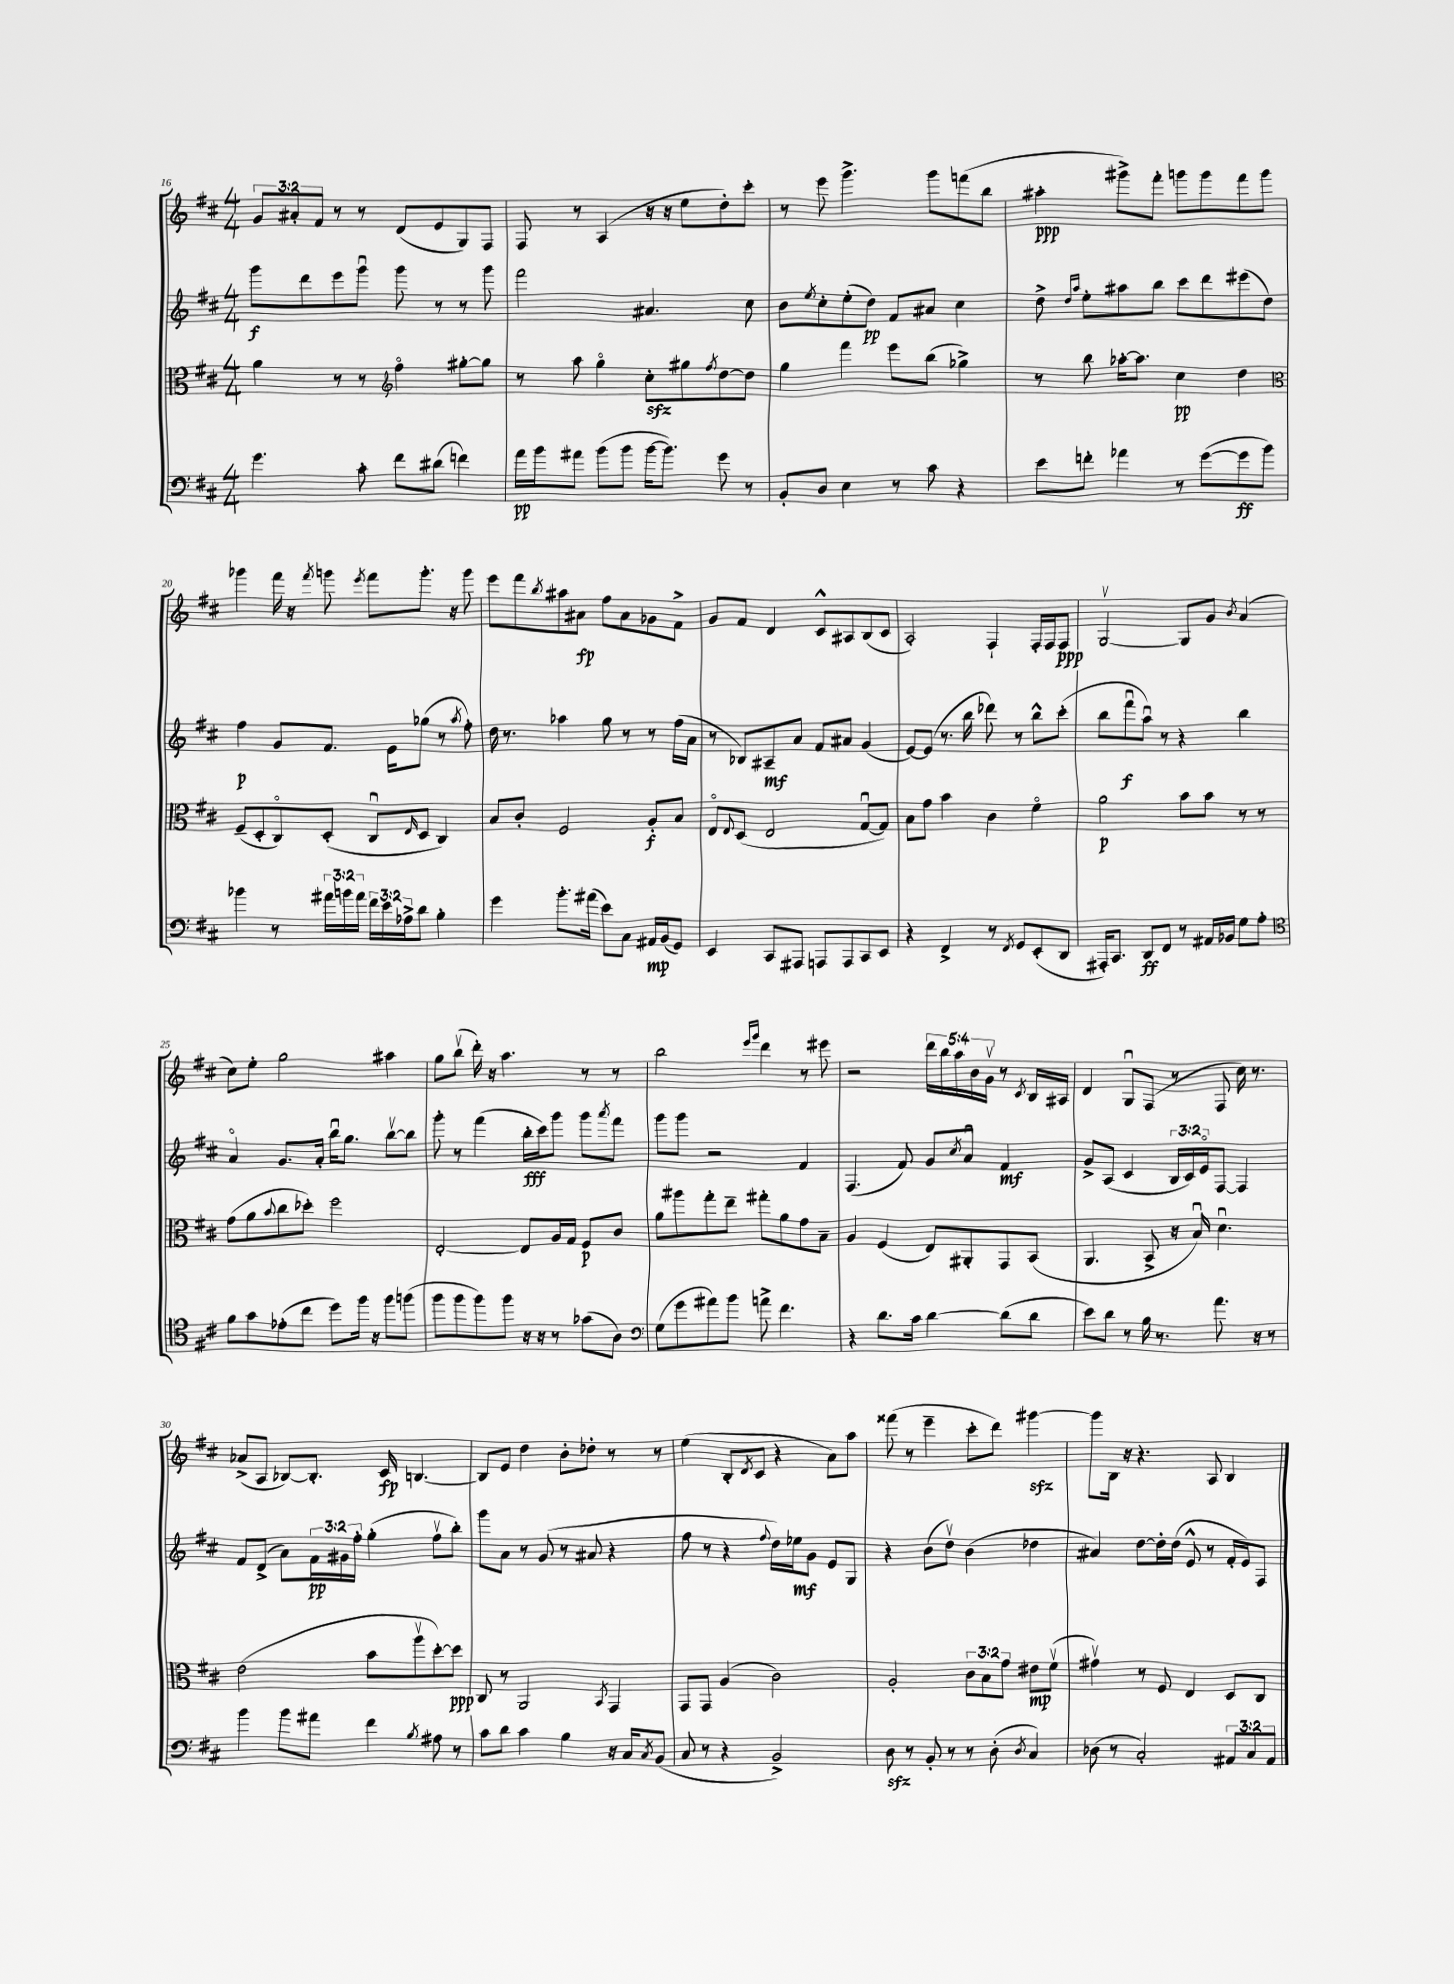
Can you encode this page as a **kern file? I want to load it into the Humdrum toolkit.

**kern	**dynam	**kern	**dynam	**kern	**dynam	**kern	**dynam
*part4	*part4	*part3	*part3	*part2	*part2	*part1	*part1
*staff4	*staff4	*staff3	*staff3	*staff2	*staff2	*staff1	*staff1
*clefF4	*	*clefC3	*	*clefG2	*	*clefG2	*
*k[f#c#]	*	*k[f#c#]	*	*k[f#c#]	*	*k[f#c#]	*
*M4/4	*	*M4/4	*	*M4/4	*	*M4/4	*
=16	=16	=16	=16	=16	=16	=16	=16
4.g\	.	4a\	.	8ggg\L	f	12g/L	.
.	.	.	.	.	.	12a#X'/	.
.	.	.	.	8ddd\	.	.	.
.	.	.	.	.	.	12f#/J	.
.	.	8r	.	8eee\	.	8r	.
8c#'\	.	8r	.	8gggu\J	.	8r	.
*	*	*clefG2	*	*	*	*	*
8f#\L	.	4ff#\	.	8ggg\	.	(8d/L	.
(8d#X\J	.	.	.	8r	.	8e/	.
4fn\)	.	[8gg#X'\L	.	8r	.	8G/)	.
.	.	8gg#\J]	.	8ggg\	.	8F#/J	.
=17	=17	=17	=17	=17	=17	=17	=17
16a\LL	pp	8r	.	2fff#\	.	8F#/	.
16b\J	.	.	.	.	.	.	.
8a#X\J	.	8aa\	.	.	.	8r	.
(8b\L	.	4gg\	.	.	.	(4A/	.
8b\J	.	.	.	.	.	.	.
[16b\KL	.	8cc#zz'\L	.	4.a#X/	.	16r	.
8.b\J])	.	.	.	.	.	16r	.
.	.	8gg#X\	.	.	.	8ee\L	.
.	.	8qff#/	.	.	.	.	.
8g\	.	[8dd\	.	.	.	8dd'\)	.
8r	.	8dd\J]	.	8cc#\	.	8ccc#'\J	.
=18	=18	=18	=18	=18	=18	=18	=18
8BB'/L	.	4gg\	.	8b\L	.	8r	.
.	.	.	.	8qee/	.	.	.
8D/J	.	.	.	8cc#'\	.	8eee\	.
4E\	.	4fff#\	.	(8ee'\	.	4.ggg^\	.
.	.	.	.	8dd\J)	pp	.	.
8r	.	8eee\L	.	8f#/L	.	.	.
8c#\	.	(8bb\J	.	8a#X/J	.	8ggg\L	.
4r	.	4gg-X^\)	.	4cc#\	.	(8fffn\	.
.	.	.	.	.	.	8bb\J	.
=19	=19	=19	=19	=19	=19	=19	=19
8e\L	.	8r	.	8dd^\	.	4aa#X'\	ppp
.	.	.	.	16qqdd/LL	.	.	.
.	.	.	.	16qqaa/JJ	.	.	.
8fn'\J	.	8bb\	.	8ee'\L	.	.	.
4a-X\	.	[16aa-X'\KL	.	8aa#X\	.	8ggg#X^\L)	.
.	.	8.aa-\J]	.	.	.	.	.
.	.	.	.	8bb\J	.	8fff#'\J	.
8r	.	4cc#\	pp	8ccc#\L	.	8gggn\L	.
([8g\L	.	.	.	8ddd\	.	8ggg\	.
8g\]	ff	4dd\	.	(8eee#X\	.	8fff#\	.
8b\J)	.	.	.	8dd\J)	.	8ggg\J	.
!!LO:LB:g=z
=20	=20	=20	=20	=20	=20	=20	=20
*	*	*clefC3	*	*	*	*	*
4b-X\	.	(8F#~/L	.	4ff#\	p	4ggg-X\	.
.	.	8D'/	.	.	.	.	.
8r	.	8C#/)	.	8g/L	.	16fff#\	.
.	.	.	.	.	.	16r	.
.	.	.	.	.	.	8qfff#/	.
24a#X\LL	.	(8D'/J	.	8.f#/J	.	8gggn\	.
24bn\	.	.	.	.	.	.	.
24a#\JJ	.	.	.	.	.	.	.
.	.	.	.	.	.	8qeee/	.
24f#\LL	.	8C#u/L	.	.	.	8fff#\L	.
24e\	.	.	.	.	.	.	.
.	.	.	.	16e\KL	.	.	.
24A-X^\J	.	.	.	.	.	.	.
.	.	16qqE/	.	.	.	.	.
8d\J	.	8D/J	.	(8gg-X\J	.	8.ggg'\J	.
4B'\	.	4C#/)	.	8r	.	.	.
.	.	.	.	.	.	16r	.
.	.	.	.	8qaa/	.	.	.
.	.	.	.	8ff#'\)	.	8ggg\	.
=21	=21	=21	=21	=21	=21	=21	=21
4g\	.	8B/L	.	16dd\	.	8eee\L	.
.	.	.	.	8.r	.	.	.
.	.	8c#'/J	.	.	.	8fff#\	.
.	.	.	.	.	.	8qbb/	.
8.b'\L	.	2F#/	.	4aa-X\	.	8aa#X\	.
.	.	.	.	.	.	8a#X\J	fp
(16a#X\Jk	.	.	.	.	.	.	.
8e\L)	.	.	.	8gg\	.	8ff#\L	.
8C#\J	.	.	.	8r	.	8a#\	.
16AA#X/LL	mp	8A'/L	f	8r	.	8g-X\	.
(16BB/J	.	.	.	.	.	.	.
8GG/J)	.	8B/J	.	(16ff#\LL	.	8f#^\J	.
.	.	.	.	16a\JJ	.	.	.
=22	=22	=22	=22	=22	=22	=22	=22
4EE/	.	8E/L	.	8r	.	8g/L	.
.	.	8qqE/	.	.	.	.	.
.	.	(8D/J	.	8B-X/L)	.	8f#/J	.
8CC#/L	.	2E/	.	8A#X~/	mf	4d/	.
8AAA#X/J	.	.	.	8a/J	.	.	.
8AAAn/L	.	.	.	8f#/L	.	8c#^^/L	.
8AAA/	.	.	.	8a#X/J	.	8A#X/	.
8CC#/	.	[8Gu/L	.	(4g/	.	(8B/	.
8EE/J	.	8G/J])	.	.	.	8c#/J	.
=23	=23	=23	=23	=23	=23	=23	=23
4r	.	8B\L	.	[8e/L)	.	2A'/)	.
.	.	8g\J	.	(8e/J]	.	.	.
4FF#^/	.	4b\	.	8.r	.	.	.
.	.	.	.	16bb\	.	.	.
8r	.	4c#\	.	8ddd-X\)	.	4F#`/	.
8qFF#/	.	.	.	.	.	.	.
8GG/L	.	.	.	8r	.	.	.
(8EE'/	.	4f#\	.	8bb^^\L	.	16F#'/LL	.
.	.	.	.	.	.	16F#/J	.
8DD/J	.	.	.	(8ccc#'\J	.	8F#/J	ppp
=24	=24	=24	=24	=24	=24	=24	=24
16AAA#X'/KL)	.	2a\	p	8bb\L	.	[2Gv/	.
8.CC#/J	.	.	.	.	.	.	.
.	.	.	.	8fff#u\	f	.	.
8DD/L	ff	.	.	8aau\J)	.	.	.
8FF#/J	.	.	.	8r	.	.	.
8r	.	8b\L	.	4r	.	8G/L]	.
16AA#X/LL	.	8b\J	.	.	.	8g/J	.
16BB-X/JJ	.	.	.	.	.	.	.
.	.	.	.	.	.	8qb/	.
8G\L	.	8r	.	4bb\	.	(4a/	.
8A'\J	.	8r	.	.	.	.	.
!!LO:LB:g=z
=25	=25	=25	=25	=25	=25	=25	=25
*clefC4	*	*	*	*	*	*	*
8f#\L	.	(8g\L	.	4a/	.	8cc#\L)	.
8g\	.	8a\	.	.	.	8ee'\J	.
.	.	8qqb/	.	.	.	.	.
(8e-X'\	.	8cc#\	.	8.g/L	.	2gg\	.
8cc#\J	.	8dd-X'\J)	.	.	.	.	.
.	.	.	.	16a'/Jk	.	.	.
8dd\L)	.	2ff#\	.	16bbu\KL	.	.	.
.	.	.	.	8.gg\J	.	.	.
16ff#\Jk	.	.	.	.	.	.	.
16r	.	.	.	.	.	.	.
8ff#\L	.	.	.	[8bbv\L	.	4aa#X\	.
(8ffn\J	.	.	.	8bb\J]	.	.	.
=26	=26	=26	=26	=26	=26	=26	=26
8ff#\L	.	[2E'/	.	8ggg'\	.	8gg\L	.
8ff#\	.	.	.	8r	.	(8bbv\J	.
8ff#\)	.	.	.	(4fff#\	.	16ddd'\)	.
.	.	.	.	.	.	16r	.
8ff#\J	.	.	.	.	.	4.aa\	.
16r	.	8E/L]	.	16bb'\LL	fff	.	.
16r	.	.	.	16ccc#\J)	.	.	.
8r	.	16A/L	.	8ggg\J	.	.	.
.	.	16G/JJ	.	.	.	.	.
(8g-X\L	.	8F#/L	p	8ggg\L	.	8r	.
.	.	.	.	8qaaa/	.	.	.
8A\J)	.	8c#/J	.	8fff#\J	.	8r	.
=27	=27	=27	=27	=27	=27	=27	=27
*clefF4	*	*	*	*	*	*	*
(8G\L	.	8a\L	.	8ggg\L	.	2bb\	.
8g\	.	8aa#X\	.	8ggg\J	.	.	.
8a#X\)	.	8gg'\	.	2r	.	.	.
8b\J	.	8ee~\J	.	.	.	.	.
.	.	.	.	.	.	16qqeee/LL	.
.	.	.	.	.	.	16qqggg/JJ	.
8an^\	.	8gg#X'\L	.	.	.	4ddd\	.
4.f#\	.	8a\	.	.	.	.	.
.	.	8g\	.	4f#/	.	8r	.
.	.	8B~\J	.	.	.	8eee#X\	.
=28	=28	=28	=28	=28	=28	=28	=28
4r	.	4A/	.	(4.F#/	.	2r	.
8.d\L	.	(4F#/	.	.	.	.	.
.	.	.	.	8f#/)	.	.	.
16c#\Jk	.	.	.	.	.	.	.
[4d\	.	8E/L)	.	8g/L	.	20ddd\LL	.
.	.	.	.	.	.	20bb\	.
.	.	.	.	.	.	20aa\	.
.	.	.	.	8qcc#/	.	.	.
.	.	8AA#X'/	.	8au/J	.	.	.
.	.	.	.	.	.	20b\	.
.	.	.	.	.	.	20gv\JJ	.
(8d\L]	.	8GG/	.	4f#/	mf	8r	.
.	.	.	.	.	.	8qc#/	.
8d\J	.	(8BB/J	.	.	.	16B/LL	.
.	.	.	.	.	.	16A#X/JJ	.
=29	=29	=29	=29	=29	=29	=29	=29
8e\L)	.	4.AA/	.	8g^/L	.	4d/	.
8d\J	.	.	.	(8A/J	.	.	.
8r	.	.	.	4c#/	.	8Gu/L	.
16B\	.	8BB^/	.	.	.	(8F#/J	.
8.r	.	.	.	.	.	.	.
.	.	16r	.	24B/LL	.	8r	.
.	.	.	.	24c#/)	.	.	.
.	.	16Bu/)	.	.	.	.	.
.	.	.	.	24e/J	.	.	.
8.a\	.	4.du\	.	[8F#/J	.	8F#/	.
.	.	.	.	4F#/]	.	16cc#\)	.
16r	.	.	.	.	.	8.r	.
8r	.	.	.	.	.	.	.
!!LO:LB:g=z
=30	=30	=30	=30	=30	=30	=30	=30
4b\	.	(2e\	.	8f#/L	.	(8a-X^/L	.
.	.	.	.	(8d^/J	.	8A/J	.
8b\L	.	.	.	8a\L)	.	[8B-X/L)	.
8a#X\J	.	.	.	24f#\L	pp	8.B-'/J]	.
.	.	.	.	24g#X\	.	.	.
.	.	.	.	24ff#'\JJ	.	.	.
4f#\	.	8b\L	.	(4gg'\	.	.	.
.	.	.	.	.	.	16c#/	fp
.	.	8aav\	.	.	.	[4.Bn/	.
8qB/	.	.	.	.	.	.	.
8A#X\	.	[8dd'\)	.	8ff#v\L	.	.	.
8r	.	8dd\J]	ppp	8bb'\J)	.	.	.
=31	=31	=31	=31	=31	=31	=31	=31
8c#\L	.	8C#/	.	8ggg\L	.	8B/L]	.
8d\J	.	8r	.	8a\J	.	8e/J	.
4c#\	.	2AA/	.	8r	.	4dd\	.
.	.	.	.	(8g/	.	.	.
4B\	.	.	.	8r	.	8b'\L	.
.	.	.	.	8a#X/	.	8dd-X'\J	.
.	.	8qBB/	.	.	.	.	.
16r	.	4GG/	.	4r	.	8r	.
16C#/KL	.	.	.	.	.	.	.
8qC#/	.	.	.	.	.	.	.
(8BB/J	.	.	.	.	.	8r	.
=32	=32	=32	=32	=32	=32	=32	=32
8C#/	.	8GG/L	.	8ff#\	.	(4ee\	.
8r	.	8GG/J	.	8r	.	.	.
4r	.	(4A/	.	4r	.	8B'/L	.
.	.	.	.	.	.	8qd/	.
.	.	.	.	.	.	8c#/J	.
.	.	.	.	8qqff#/	.	.	.
2BB^/)	.	2c#\)	.	16dd\LL)	.	4r	.
.	.	.	.	16ee-X\J	mf	.	.
.	.	.	.	8g\J	.	.	.
.	.	.	.	8e/L	.	8a\L)	.
.	.	.	.	8G/J	.	8aa\J	.
=33	=33	=33	=33	=33	=33	=33	=33
8Dzz\	.	2A'/	.	4r	.	(8fff##X\	.
8r	.	.	.	.	.	8r	.
8BB'/	.	.	.	(8b\L	.	4eee~\	.
8r	.	.	.	8ddv\J)	.	.	.
8r	.	12c#\L	.	(4b\	.	8ccc#'\L	.
.	.	12B\	.	.	.	.	.
(8D'\	.	.	.	.	.	8ddd\J)	.
.	.	12g\J	.	.	.	.	.
8qD/	.	.	.	.	.	.	.
4C#/)	.	8e#X\L	mp	4dd-X\	.	[4ggg#Xzz\	.
.	.	(8f#v\J	.	.	.	.	.
=34	=34	=34	=34	=34	=34	=34	=34
(8D-X\	.	4g#Xv\)	.	4a#X/)	.	8ggg#\L]	.
8r	.	.	.	.	.	16B\Jk	.
.	.	.	.	.	.	16r	.
2C#'/)	.	8r	.	[8dd\L	.	4.r	.
.	.	8F#/	.	16dd'\L]	.	.	.
.	.	.	.	(16dd\JJ	.	.	.
.	.	4E/	.	8e^^/	.	.	.
.	.	.	.	8r	.	8A/	.
12AA#X/L	.	8D/L	.	16f#'/LL	.	4B/	.
.	.	.	.	16e/J)	.	.	.
12C#/	.	.	.	.	.	.	.
.	.	8C#/J	.	8F#/J	.	.	.
12AA#/J	.	.	.	.	.	.	.
==	==	==	==	==	==	==	==
*-	*-	*-	*-	*-	*-	*-	*-
